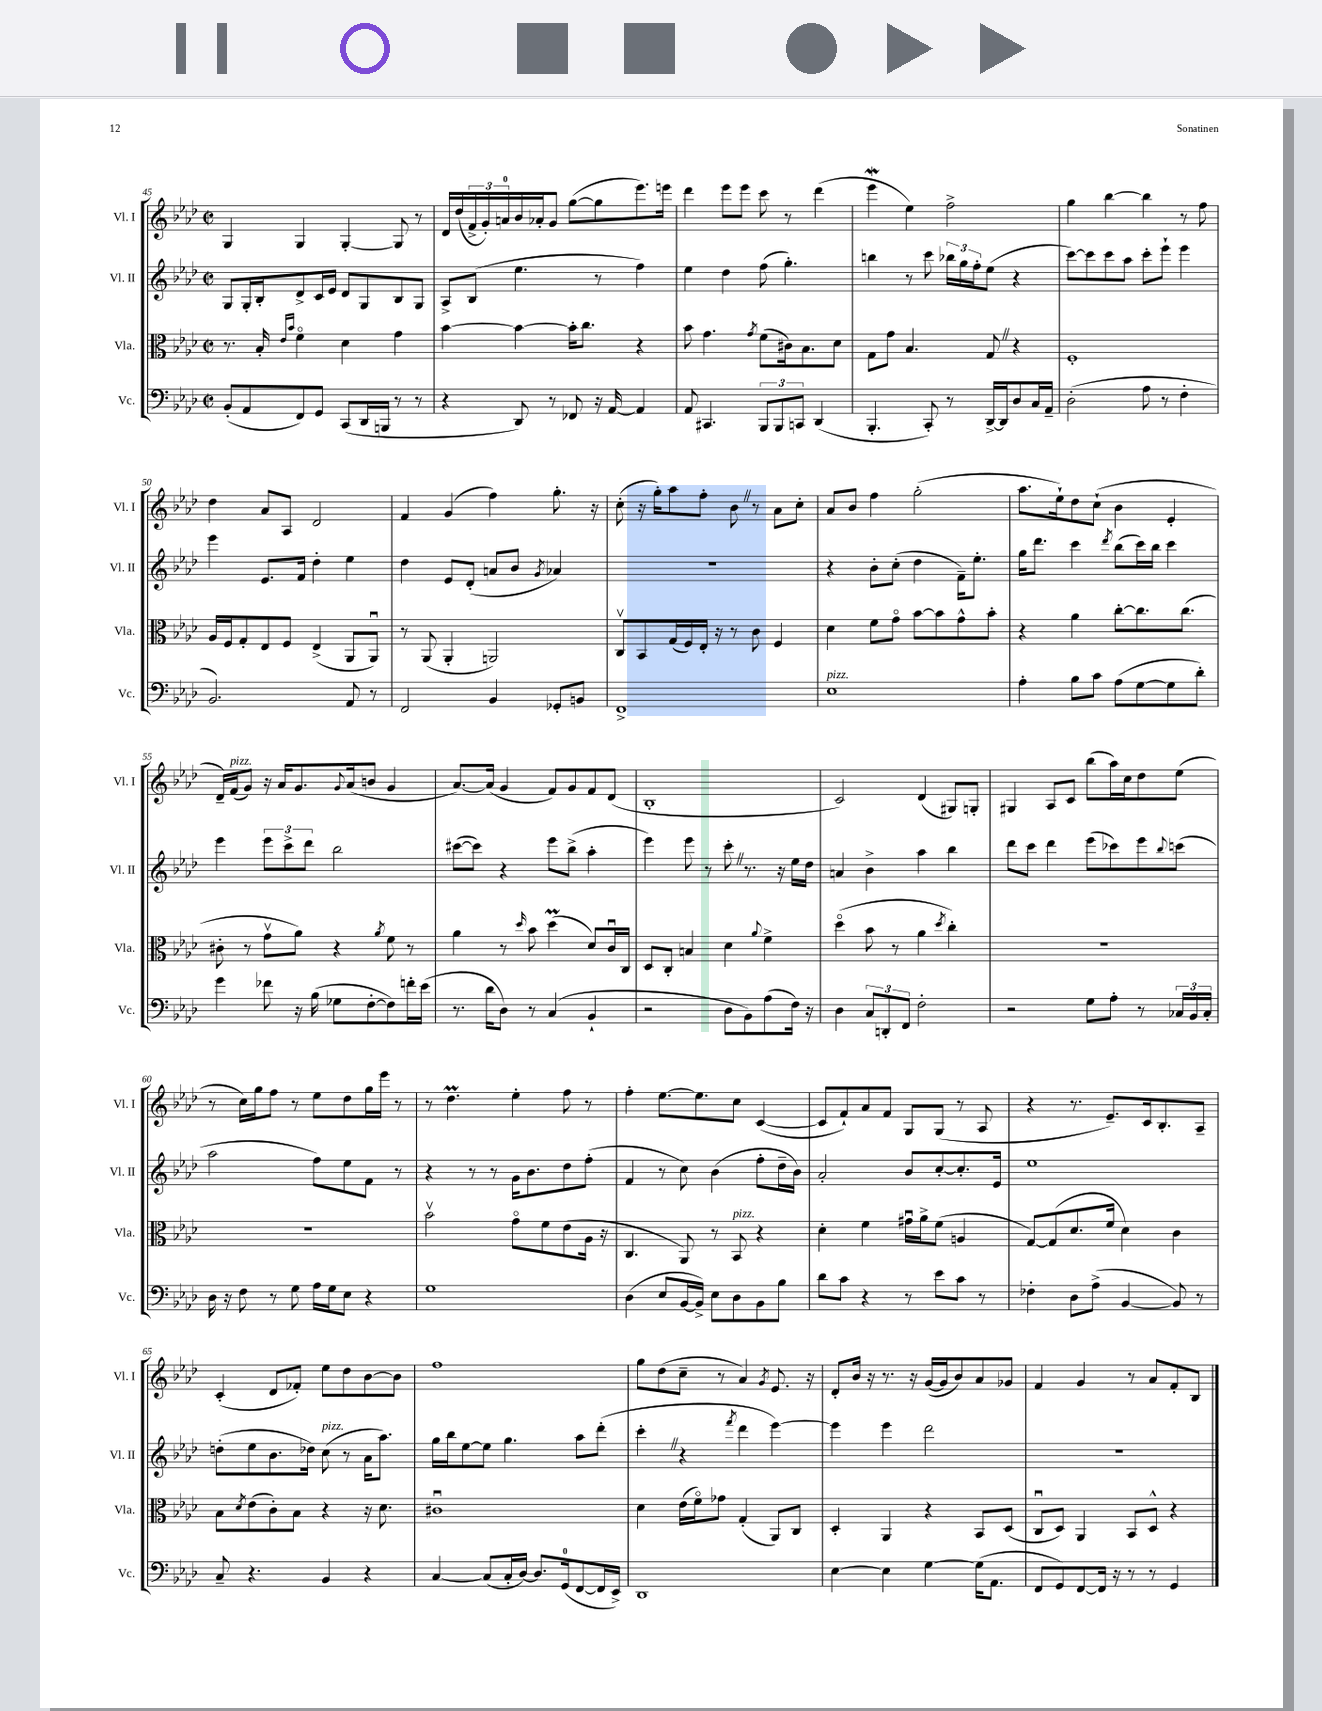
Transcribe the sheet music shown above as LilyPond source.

<<
\new StaffGroup <<
\new Staff = "s0" \with { instrumentName = "Vl. I" shortInstrumentName = "Vl. I" } {
    \clef treble \key aes \major \defaultTimeSignature \time 2/2
    g4 g4 g4~-. g8 r8 |
    des'16 des''16( \tuplet 3/2 { f'16-> g'16-.) a'16-0 } bes'16 aes'16-. g'8 g''8~( g''8 ees'''8.) e'''16 |
    des'''4 ees'''8 ees'''8 c'''8 r8 des'''4( |
    ees'''4\mordent ees''4) f''2-> |
    g''4 bes''4~ bes''4 r8 f''8 |
    des''4 aes'8 aes8 des'2 |
    f'4 g'4( f''4) g''8.-. r16 |
    c''8-.( r16 g''16-.) aes''8 f''8-. bes'8 \once \override BreathingSign.text = \markup { \musicglyph "scripts.caesura.straight" } \breathe r8 aes'8 c''8-. |
    aes'8 bes'8 f''4 g''2-.( |
    aes''8. ees''16-!) des''8 c''8-!( bes'4 ees'4-. |
    des'16--) f'16^\markup { \italic "pizz." }( g'8) r16 aes'16 g'8. \appoggiatura { g'8 } aes'16( b'8 g'4 |
    aes'8.~) aes'16( g'4 f'8) g'8 f'8 des'8( |
    bes1-. |
    c'2) des'4( gis8) g8-. |
    gis4 aes8 c'8 bes''8( aes''16) c''16 des''8 ees''8( |
    r8 c''16) g''16 f''8 r8 ees''8 des''8 g''16 ees'''16 r8 |
    r8 des''4.\prall ees''4-. f''8 r8 |
    f''4-. ees''8.~ ees''8. c''8 c'4~( |
    c'8 f'8-!) aes'8 f'8 g8 g8( r8 aes8 |
    r4 r8. ees'8.--) c'16 bes8.-. aes8-- |
    c'4-.( des'8 fes'8-.) ees''8 des''8 bes'8~ bes'8 |
    f''1 |
    g''8 des''8( c''8-- r8 aes'4) \acciaccatura { g'8 } ees'8. r16 |
    des'8-. bes'16 r16 r8. r16 g'16~( g'16 bes'8) aes'8 ges'8 |
    f'4 g'4 r8 aes'8 f'8-. bes8 \bar "|." |
}
\new Staff = "s1" \with { instrumentName = "Vl. II" shortInstrumentName = "Vl. II" } {
    \clef treble \key aes \major \defaultTimeSignature \time 2/2
    g8 g16-. bes16-. des'8-> c'16 ees'16 des'8 g8 bes8 g8 |
    aes8-> bes8( ees''4. r8 f''4) |
    ees''4 des''4 f''8( g''4.-.) |
    b''4 r8 c'''8 \tuplet 3/2 { bes''16 g''16 f''16-. } ees''8( r4 |
    c'''8~) c'''8 c'''8 aes''8 c'''8-. ees'''8-! ees'''4 |
    ees'''4 ees'8. f'16 des''4-. ees''4 |
    des''4 ees'8 des'8-.( a'8 bes'8 \acciaccatura { g'8 } aes'4) |
    r1 |
    r4 bes'8-. c''8-.( des''4 f'16--) ees''8.-. |
    g''16 des'''8. c'''4 \acciaccatura { des'''8 } bes''8( c'''16) bes''16 c'''4 |
    ees'''4 \tuplet 3/2 { ees'''8 c'''8-> des'''8 } bes''2 |
    cis'''8~( cis'''8) r4 ees'''8 bes''8->( aes''4-. |
    ees'''4) ees'''8 r8 c'''8-. \once \override BreathingSign.text = \markup { \musicglyph "scripts.caesura.straight" } \breathe r8. r16 ees''16 des''16 |
    a'4 bes'4-> aes''4 bes''4 |
    des'''8 c'''8 des'''4 ees'''8( ces'''8) ees'''8 \appoggiatura { bes''8 } c'''8( |
    aes''2 f''8) ees''8 f'8 r8 |
    r4 r8 r8 g'16 bes'8. des''8 f''8-.( |
    f'4 r8 c''8) bes'4( f''8-. des''16-- bes'16) |
    aes'2-. bes'8 c''8~-. c''8.-. ees'16 |
    ees''1 |
    d''8-.( ees''8 bes'8. des''16) c''8^\markup { \italic "pizz." }( r8 aes'16 aes''8.) |
    g''16 bes''16 ees''8~ ees''8 g''4. aes''8 des'''8-.( |
    c'''4-. \once \override BreathingSign.text = \markup { \musicglyph "scripts.caesura.straight" } \breathe r4 \acciaccatura { f'''8 } des'''4 ees'''4~) |
    ees'''4 ees'''4 des'''2 |
    r1 \bar "|." |
}
\new Staff = "s2" \with { instrumentName = "Vla." shortInstrumentName = "Vla." } {
    \clef alto \key aes \major \defaultTimeSignature \time 2/2
    r8. bes16-. \grace { ees'16 bes'16 } f'4\flageolet des'4 g'4 |
    bes'4~ bes'4~ bes'16-. c''8. r4 |
    bes'8 g'4. \acciaccatura { g'8 } f'8( cis'16) bes8. des'8 |
    g8 g'8 bes4. g8 \once \override BreathingSign.text = \markup { \musicglyph "scripts.caesura.straight" } \breathe r4 |
    f1-. |
    aes16 f16 g8-. ees8 f8 ees4->( aes,8 aes,8\downbow) |
    r8 aes,8( aes,4-. a,2) |
    c8\upbow bes,8 g16( f16) ees16-. r16 r8 c'8 f4 |
    des'4 f'8 g'8\flageolet bes'8~ bes'8 g'8-^ bes'8-. |
    r4 aes'4 c''8~-. c''8. c''8.( |
    cis'8-. r8 g'8\upbow aes'8) r4 \acciaccatura { aes'8 } f'8 r8 |
    aes'4 r8 \grace { des''16 } bes'8 des''4\prall( des'8) c'16\downbow c16 |
    des8 c8-. b4 des'4 \appoggiatura { aes'8 } f'4-> |
    des''4\flageolet( bes'8 r8 aes'4 \acciaccatura { des''8 } c''4-.) |
    R1 |
    R1 |
    bes'2\upbow g'8\flageolet f'8 ees'8( aes16 r16 |
    c4. aes,8) r8 bes,8^\markup { \italic "pizz." } r4 |
    des'4-. f'4 gis'16\downbow aes'16-> f'8( a4 |
    g8~) g8( des'8. f'16 des'4) c'4 |
    bes8 \acciaccatura { des'8 } ees'8( c'8-.) bes8 r4 r16 des'8. |
    cis'1\downbow |
    des'4 ees'16( f'16\flageolet) ges'8 g4-.( aes,8) c8 |
    des4-. aes,4 r4 bes,8 des8( |
    c8\downbow des8) aes,4 bes,8 des8-^ r4 \bar "|." |
}
\new Staff = "s3" \with { instrumentName = "Vc." shortInstrumentName = "Vc." } {
    \clef bass \key aes \major \defaultTimeSignature \time 2/2
    bes,8-.( aes,8 f,8) g,8 c,8( des,16 b,,16 r8 r8 |
    r4 des,8) r8 fes,8 r16 aes,16~ aes,4 |
    aes,8 cis,4. \tuplet 3/2 { bes,,8 bes,,8 c,8 } des,4( |
    bes,,4.-. c,8-.) r8 des,16~-> des,16 des8 c16 aes,16-- |
    des2-.( aes8 r8 f4-. |
    bes,2.) aes,8 r8 |
    f,2 bes,4 ges,8-. b,8 |
    f,1-> |
    ees1^\markup { \italic "pizz." } |
    aes4-. bes8 c'8 aes8( g8~ g8 des'8-.) |
    g'4 fes'8 r16 bes16( ges8 f8~-. f8) f'16-. ees'16( |
    r8. des'16 des8) r8 c4( bes,4-! |
    r2 des8 bes,8) aes8( f16) r16 |
    des4 \tuplet 3/2 { c8 d,8-. f,8 } f2-. |
    r2 g8 aes8-. r8 \tuplet 3/2 { ces16 bes,16 ces16-. } |
    des16 r16 f8 r8 g8 aes16 g16 ees8 r4 |
    g1 |
    des4( ees8 bes,16~ bes,16->) ees8 des8 bes,8 bes8 |
    des'8 c'8 r4 r8 ees'8 c'8 r8 |
    fes4-. des8 aes8->( bes,4~ bes,8) r8 |
    c8-- r4. bes,4 r4 |
    c4~ c8( c16-. des16~) des8. g,16-0( f,8~ f,16 ees,16->) |
    des,1 |
    ees4~ ees4 g4~ g16( aes,8. |
    f,8 g,8) f,8~ f,16 r16 r8 r8 g,4 \bar "|." |
}
>>
>>
\layout { \context { \Score currentBarNumber = #45 } }
